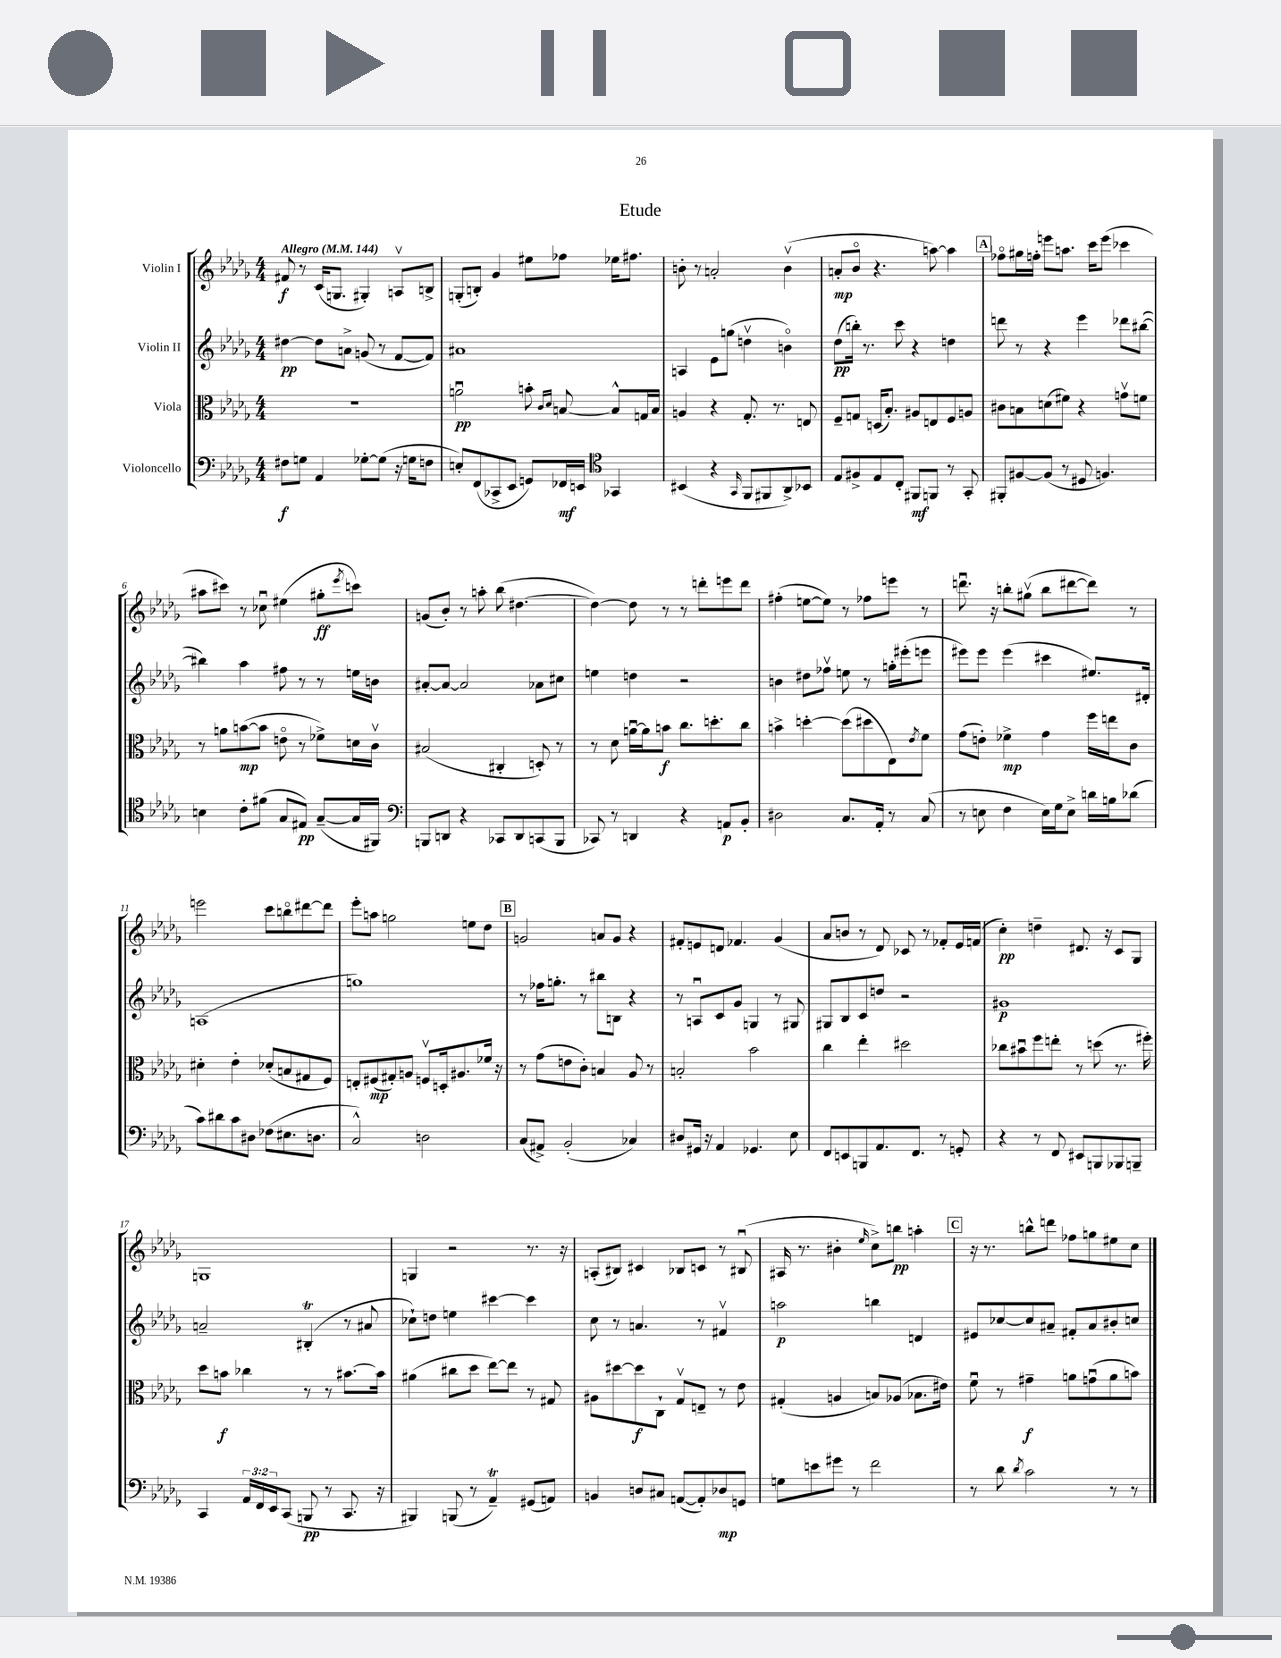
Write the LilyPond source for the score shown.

\header { title = "Etude" }
<<
\new StaffGroup <<
\new Staff = "s0" \with { instrumentName = "Violin I" } {
    \clef treble \key des \major \numericTimeSignature \time 4/4 \tempo "Allegro" 4 = 144
    fis'8\f r8 c'16( g8. gis4-.) a8\upbow b8-> |
    g8-.( b8-.) ges'4 eis''8 fes''8 ees''16 fis''8. |
    b'8-. r8 a'2-. b'4\upbow( |
    a'8-.\mp bes'8\flageolet r4. a''8~) a''4 |
    \mark \markup { \box "A" } fes''8\flageolet gis''16 f''16-. e'''8 a''8. c'''16 e'''8( ces'''4 |
    ais''8 cis'''8) r8 ces''8\downbow eis''4( gis''8-.\ff \acciaccatura { ees'''8 } c'''8) |
    g'8( bes'8-.) r8 a''8-. bes''8( dis''4.~ |
    dis''4~) dis''8 r8 r8 d'''8-. e'''8 d'''8 |
    fis''4-.( e''8~ e''8) r8 fes''8 e'''8 r8 |
    d'''8.\downbow r16 b''8-. gis''8\upbow( b''8 dis'''8~ dis'''8) r8 |
    e'''2 c'''8 b''8\flageolet dis'''8~ dis'''8 |
    ees'''8-. a''8 g''2 e''8 des''8 |
    \mark \markup { \box "B" } g'2 a'8 g'8 r4 |
    fis'8-. e'8 d'8 fes'4. ges'4( |
    aes'8 b'8 r8 des'8) ces'8 r8 fes'8-. ees'16 f'16( |
    c''4-.\pp) d''4-- dis'8. r16 c'8 ges8 |
    g1 |
    g4 r2 r8. r16 |
    a8-.( bis8) cis'4 bes8 c'8 r8 bis8\downbow( |
    ais16 r8. bis'4-. \grace { ees''16 } c''8->) b''8\pp a''4-. |
    \mark \markup { \box "C" } r16 r8. b''8-^ d'''8 fes''8 g''8 eis''8 c''8 \bar "|." |
}
\new Staff = "s1" \with { instrumentName = "Violin II" } {
    \clef treble \key des \major \numericTimeSignature \time 4/4
    dis''4~\pp dis''8 a'8-> g'8( r8 f'8~ f'8) |
    ais'1 |
    a4 ees'8 g''8( d''4\upbow b'4\flageolet) |
    des''8\pp( b''16-.) r8. c'''8 r4 d''4 |
    \mark \markup { \box "A" } d'''8 r8 r4 ees'''4 des'''8 bis''8~( |
    bis''4) aes''4 fis''8 r8 r8 e''16 b'16 |
    ais'8~-. ais'8~ ais'2 aes'8 cis''8 |
    e''4 d''4 r2 |
    b'4 dis''8 fes''8\upbow e''8 r8 g''16-. eis'''16-.( e'''8 |
    eis'''8) eis'''8 eis'''4( cis'''4 eis''8.) dis'16-. |
    a1( |
    g''1) |
    \mark \markup { \box "B" } r8 fes''16 g''8.-. r8 bis''8 b8 r4 |
    r8 a8\downbow c'8 ges'8 g4 r8 gis8 |
    gis8 bes8 c'8 d''8 r2 |
    gis'1\p |
    a'2-- bis4-.\trill( r8 ais'8 |
    ces''8-!) d''8 e''4 cis'''4~ cis'''4 |
    c''8 r8 a'4. r8 fis'4\upbow |
    a''2\p b''4 d'4 |
    \mark \markup { \box "C" } eis'8 ces''8~ ces''8 ais'8-- fis'8-. ais'8 bis'8-. c''8 \bar "|." |
}
\new Staff = "s2" \with { instrumentName = "Viola" } {
    \clef alto \key des \major \numericTimeSignature \time 4/4
    R1 |
    a'2\downbow\pp b'8-. \grace { c'16 des'16 } b8~ b8-^ g16 b16 |
    a4 r4 ges8.-. r8. e8 |
    f8-- g8 d16( bes8.-.) ais8 e8 f8 a8 |
    \mark \markup { \box "A" } cis'8 b8 d'8( fis'8) r4 g'8\upbow f'8 |
    r8 a'8 b'8~\mp( b'8 e'8\flageolet r8 fes'8->) d'16 c'16\upbow |
    bis2( cis4-. d8-.) r8 |
    r8 des'8 a'16~\downbow a'16 b'8\f c''8. d''8.-. c''8 |
    b'4-> d''4~-. d''8( dis''8 ees8) \acciaccatura { ees'8 } f'8 |
    ges'8( e'8-.) fes'4->\mp ges'4 f''16 e''16 c'8 |
    dis'4-. ees'4-. des'8-.( b8 gis8 f8) |
    e8-. fis8\mp( gis8-.) a8 f8\upbow d16-. ais8. fes'16 r16 |
    \mark \markup { \box "B" } r8 ges'8( e'8 c'8-.) b4 aes8 r8 |
    b2-. bes'2 |
    c''4 ees''4-. dis''2 |
    ces''8 bis'8\downbow f''8 e''8-. r8 d''8( r8. fis''16-.) |
    des''8 b'8\f ces''4 r8 r8 bis'8.~ bis'16 |
    ais'4( cis''8 des''8 ees''8~) ees''8 r8 gis8 |
    ais8 dis''8~ dis''8\f c8-! ges8\upbow e8-- r8 ees'8 |
    gis4-.( a4 b8) aes8( bes8. eis'16) |
    \mark \markup { \box "C" } f'8\downbow r8 gis'4--\f a'8 g'8\downbow( a'8 b'8) \bar "|." |
}
\new Staff = "s3" \with { instrumentName = "Violoncello" } {
    \clef bass \key des \major \numericTimeSignature \time 4/4 \override Staff.TupletNumber.text = #tuplet-number::calc-fraction-text
    fis8\f g8 aes,4 ges8~-. ges8( r16 g16 f8 |
    e8-.) f,8( ces,8-> ees,8 g,8) fes,16\mf e,16 \clef tenor ges,4 |
    bis,4( r4 \grace { ges,16 } f,8 fis,8 aes,8->) bes,8 |
    ees8 fis8-> ees8 c8-. fis,8\mf f,8 r8 ges,8-. |
    \mark \markup { \box "A" } fis,8-. fis8~ fis8( r8 dis8 f4.) |
    b4 c'8-. fis'8( ges8 eis8\pp) ges8~--( ges16 fis,16) |
    \clef bass b,,8 d,8 r4 ces,8 d,8 c,8( b,,8 |
    ces,8) r8 d,4 r4 a,8\p bes,8-. |
    dis2 c8. aes,16-. r8 c8( |
    r8 e8 f4 e16) ges16 e8-> d'16 b16 des'8( |
    c'8) dis'8 c'8 dis8 fes8( eis8. d8. |
    c2-^) d2 |
    \mark \markup { \box "B" } c8( ais,8->) bes,2-.( ces4) |
    dis8 gis,16 r16 aes,4 ges,4. ees8 |
    f,8 e,8 b,,8 aes,8. f,8. r8 g,8-. |
    r4 r8 f,8 eis,8 b,,8 bes,,8 b,,8-- |
    c,4 \tuplet 3/2 { aes,16 f,16 ees,16 } c,8( b,,8\pp r8 c,8. r16 |
    bis,,4) b,,8( r8 aes,4--\trill) gis,8( a,8) |
    b,4 d8 cis8 a,8~( a,8-.) des8\mp g,8 |
    g8 e'8 gis'8 r8 f'2 |
    \mark \markup { \box "C" } r8 des'8 \acciaccatura { des'8 } c'2 r8 r8 \bar "|." |
}
>>
>>
